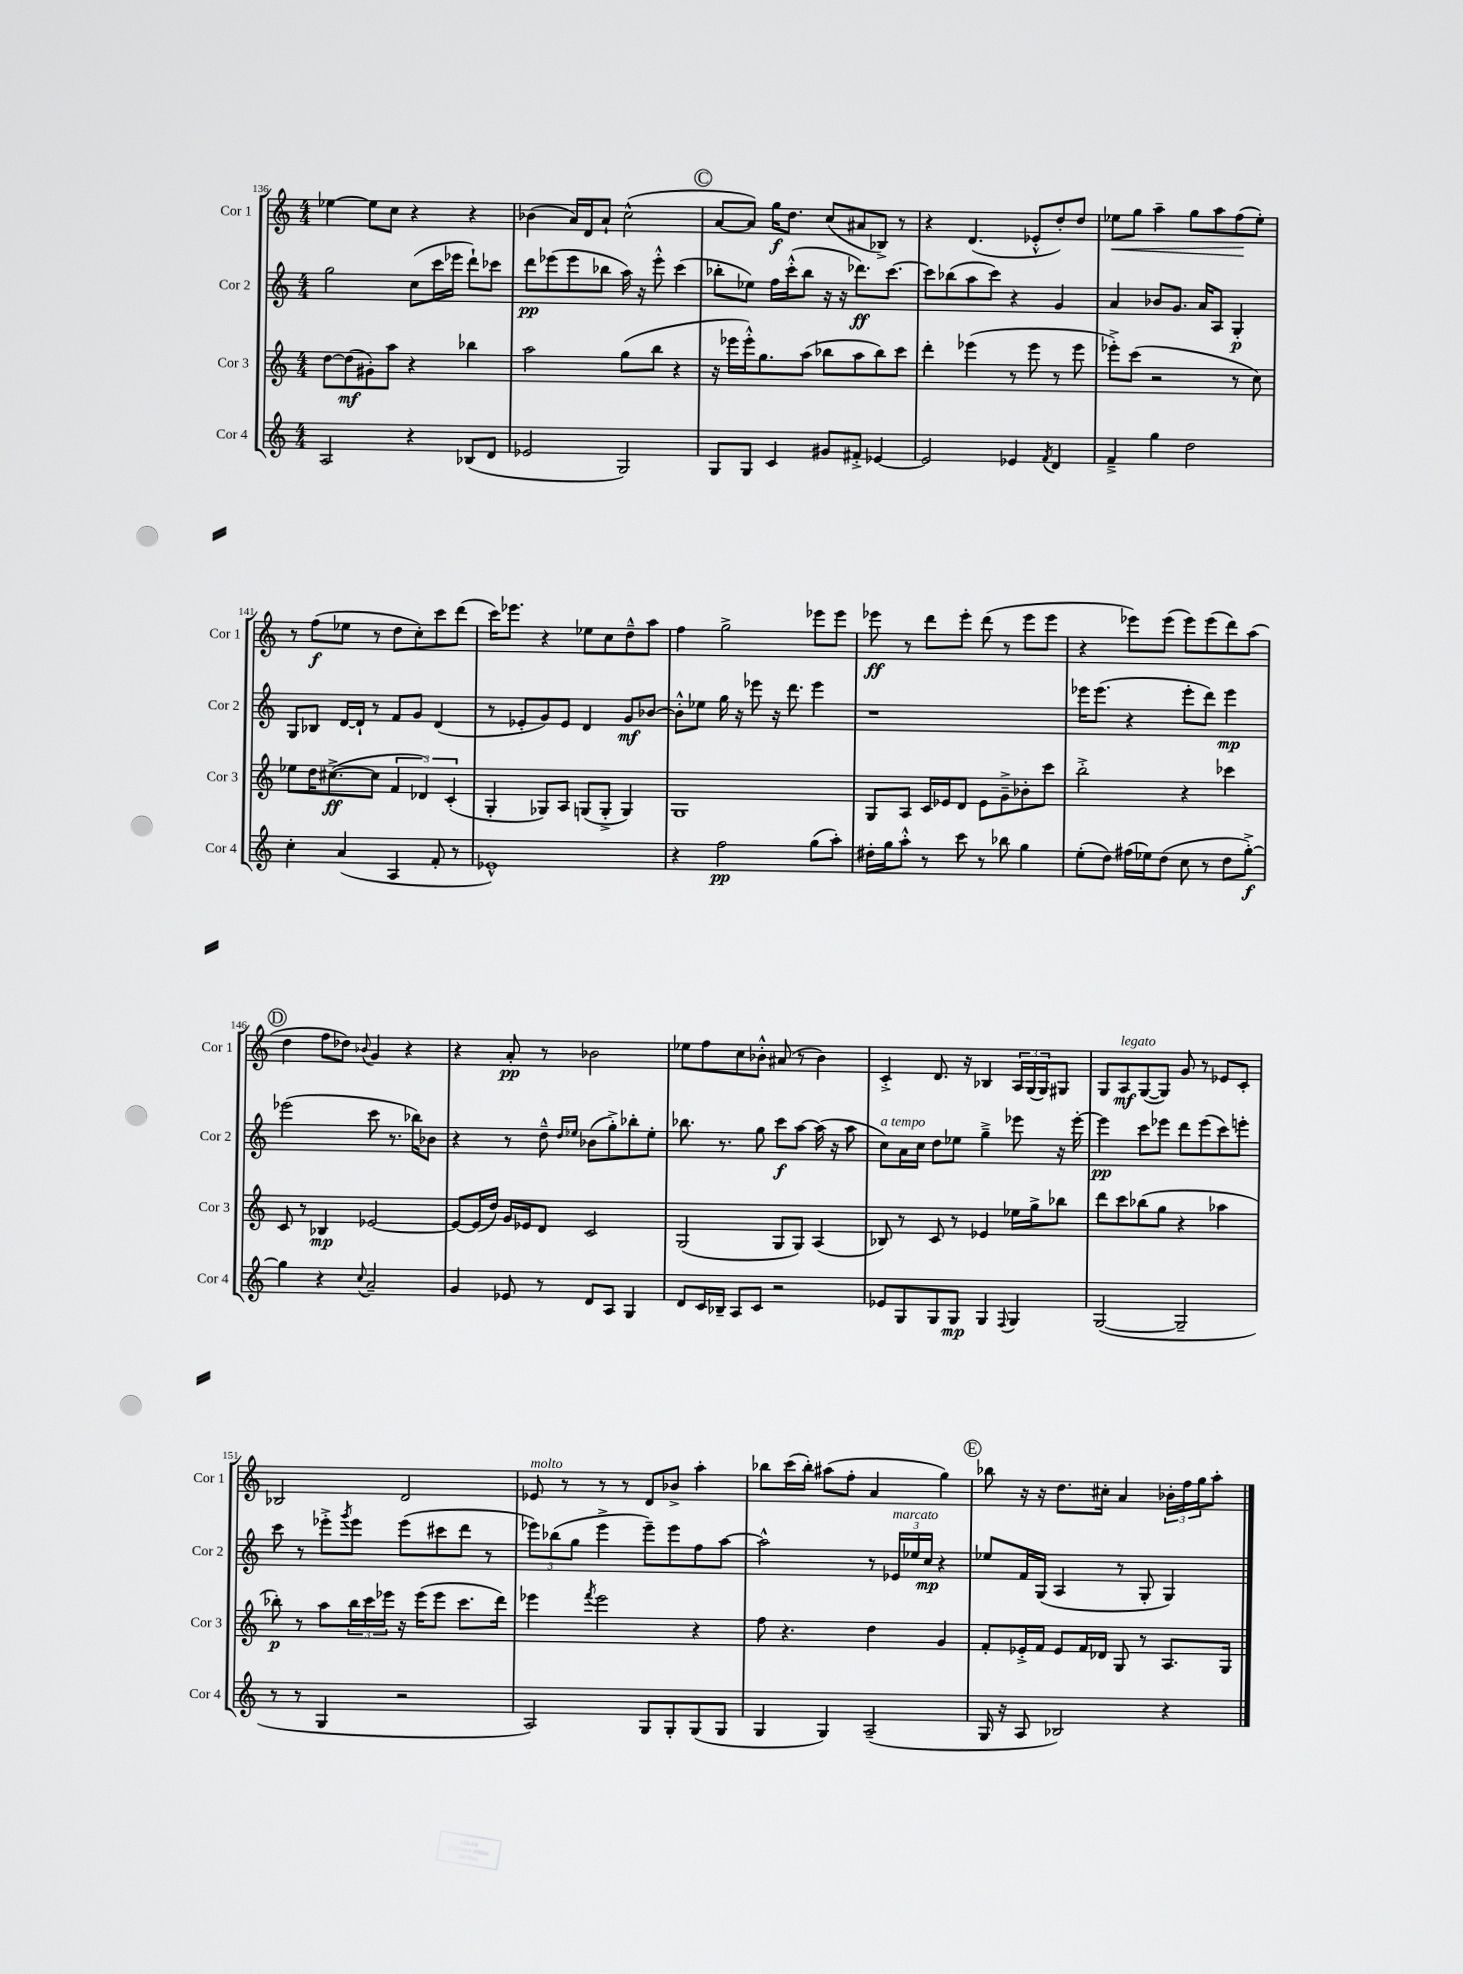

**kern	**dynam	**kern	**dynam	**kern	**dynam	**kern	**dynam
*part4	*part4	*part3	*part3	*part2	*part2	*part1	*part1
*staff4	*staff4	*staff3	*staff3	*staff2	*staff2	*staff1	*staff1
*I"Cor 4	*	*I"Cor 3	*	*I"Cor 2	*	*I"Cor 1	*
*I'Cor 4	*	*I'Cor 3	*	*I'Cor 2	*	*I'Cor 1	*
*clefG2	*	*clefG2	*	*clefG2	*	*clefG2	*
*k[]	*	*k[]	*	*k[]	*	*k[]	*
*M4/4	*	*M4/4	*	*M4/4	*	*M4/4	*
=136	=136	=136	=136	=136	=136	=136	=136
2A/	.	[8dd\L	.	2gg\	.	[4ee-X\	.
.	.	(8dd\]	mf	.	.	.	.
.	.	8g#X'\)	.	.	.	8ee-\L]	.
.	.	8aa\J	.	.	.	8cc\J	.
4r	.	4r	.	(8cc\L	.	4r	.
.	.	.	.	16ccc\L	.	.	.
.	.	.	.	16eee-X\JJ	.	.	.
(8B-X/L	.	4bb-X\	.	8ddd`\L)	.	4r	.
8d/J	.	.	.	8ccc-X\J	.	.	.
=137	=137	=137	=137	=137	=137	=137	=137
2e-X/	.	2aa\	.	8ddd\L	pp	(4b-X\	.
.	.	.	.	(8eee-X\	.	.	.
.	.	.	.	8eee-\	.	16a/LL)	.
.	.	.	.	.	.	16d/J	.
.	.	.	.	8bb-X\J	.	8a`/J	.
2G/)	.	(8gg\L	.	16aa\)	.	(2cc^^\	.
.	.	.	.	16r	.	.	.
.	.	8bb\J	.	8eee-'^^\	.	.	.
.	.	4r	.	(4ccc\	.	.	.
!!LO:REH:place=s1:t=C
=138	=138	=138	=138	=138	=138	=138	=138
8G/L	.	16r	.	8bb-X'\L	.	[8a/L	.
.	.	16eee-X\LL	.	.	.	.	.
8G/J	.	16eee-'^^\J)	.	8ee-X\J)	.	8a/J])	.
.	.	8.gg\	.	.	.	.	.
4c/	.	.	.	16ff\LL	.	16gg\KL	f
.	.	.	.	(16ccc'^^\J	.	8.dd\J	.
.	.	(8aa\J	.	8bb-\J	.	.	.
8g#X/L	.	8bb-X\L	.	16r	.	(8cc/L	.
.	.	.	.	16r	.	.	.
8f#X'^/J	.	8aa\	.	8.ddd-X\L)	ff	8a#X/	.
[4e-X/	.	8bb-\)	.	.	.	8B-X^/J)	.
.	.	.	.	[8.ccc\J	.	.	.
.	.	8ccc\J	.	.	.	8r	.
=139	=139	=139	=139	=139	=139	=139	=139
2e-/]	.	4ddd'\	.	8ccc\L]	.	4r	.
.	.	.	.	(8bb-X\	.	.	.
.	.	(4eee-X\	.	8aa\	.	(4.d/	.
.	.	.	.	8ccc\J)	.	.	.
4e-X/	.	8r	.	4r	.	.	.
.	.	8eee-\	.	.	.	8e-X'^^/L	.
8qf/	.	.	.	.	.	.	.
4d/	.	8r	.	4g/	.	8dd'/)	.
.	.	8eee-\	.	.	.	8dd/J	.
=140	=140	=140	=140	=140	=140	=140	=140
!	!	!	!	!	!	!	!LO:HP:b
4f~^/	.	8eee-X'^\L)	.	4a/	.	8ee-X\L	<
.	.	(8ccc\J	.	.	.	8gg\J	.
4gg\	.	2r	.	8b-X/L	.	4aa~\	.
.	.	.	.	8.g/J	.	.	.
2dd\	.	.	.	.	.	8gg\L	.
.	.	.	.	16a/KL	.	.	.
.	.	.	.	8A/J	.	8aa\	.
.	.	8r	.	4G'/	p	(8ff\	.
.	.	8cc\)	.	.	.	8ee-'\J)	[
!!LO:LB:g=z
=141	=141	=141	=141	=141	=141	=141	=141
4cc'\	.	8ee-X\L	.	8G/L	.	8r	.
.	.	16dd\K	.	8B-X/J	.	(8ff\L	f
.	.	([8.cc#X^\	ff	.	.	.	.
(4a/	.	.	.	[16d/LL	.	8ee-X\J	.
.	.	.	.	16d`/JJ]	.	.	.
.	.	8cc#\J]	.	8r	.	8r	.
4A/	.	6f/	.	8f/L	.	8dd\L	.
.	.	.	.	8g/J	.	8cc'\)	.
.	.	6d-X/)	.	.	.	.	.
8f'/	.	.	.	(4d/	.	8ccc\	.
.	.	(6c'/	.	.	.	.	.
8r	.	.	.	.	.	(8ddd\J	.
=142	=142	=142	=142	=142	=142	=142	=142
1e-X^^)	.	4G'/	.	8r	.	16ccc\KL)	.
.	.	.	.	.	.	8.eee-X\J	.
.	.	.	.	8e-X'/L	.	.	.
.	.	8G-X/L)	.	8g/)	.	4r	.
.	.	8A/J	.	8e-/J	.	.	.
.	.	(8Gn/L	.	4d/	.	8ee-X\L	.
.	.	8G'^/J	.	.	.	8cc\	.
.	.	4G/)	.	8g/L	mf	8dd~^^\	.
.	.	.	.	[8b-X/J	.	8aa\J	.
=143	=143	=143	=143	=143	=143	=143	=143
4r	.	1G	.	8b-'^^\L]	.	4ff\	.
.	.	.	.	8ee-X\J	.	.	.
2ff\	pp	.	.	16gg\	.	2gg^\	.
.	.	.	.	16r	.	.	.
.	.	.	.	8eee-X\	.	.	.
.	.	.	.	16r	.	.	.
.	.	.	.	8.ddd\	.	.	.
(8gg\L	.	.	.	4eee-\	.	8eee-X\L	.
8aa'\J)	.	.	.	.	.	8eee-\J	.
=144	=144	=144	=144	=144	=144	=144	=144
16dd#X'\LL	.	8G/L	.	1r	.	8eee-X\	ff
16gg\J	.	.	.	.	.	.	.
8aa'^^\J	.	8A/J	.	.	.	8r	.
8r	.	16c/LL	.	.	.	8ddd\L	.
.	.	16e-X/J	.	.	.	.	.
8ccc\	.	8d/J	.	.	.	8eee-'\J	.
8r	.	8e-\L	.	.	.	(8ddd\	.
8bb-X\	.	8g~^\	.	.	.	8r	.
4gg\	.	8b-X'\	.	.	.	8eee-\L	.
.	.	8ccc\J	.	.	.	8eee-\J	.
=145	=145	=145	=145	=145	=145	=145	=145
(8ee'\L	.	2bb'^\	.	16eee-X\KL	.	4r	.
.	.	.	.	(8.eee-\J	.	.	.
8dd\J)	.	.	.	.	.	.	.
(16ff#X\LL	.	.	.	4r	.	8eee-X\L)	.
16ee-X\J)	.	.	.	.	.	.	.
(8dd\J	.	.	.	.	.	(8eee-\J	.
8cc\	.	4r	.	8eee-'\L	.	8eee-\L)	.
8r	.	.	.	8ddd\J)	.	(8eee-\	.
8dd\L	.	4ccc-X\	.	4eee-\	mp	8ddd\)	.
[8gg'^\J)	f	.	.	.	.	(8aa\J	.
!!LO:LB:g=z
!!LO:REH:place=s1:t=D
=146	=146	=146	=146	=146	=146	=146	=146
4gg\]	.	8c/	.	(2eee-X\	.	4dd\	.
.	.	8r	.	.	.	.	.
4r	.	4B-X/	mp	.	.	8ff\L	.
.	.	.	.	.	.	8dd-X\J)	.
8qqcc/	.	.	.	.	.	8qqb-X/	.
2a~/	.	[2e-X/	.	8ccc\	.	4g/	.
.	.	.	.	8.r	.	.	.
.	.	.	.	.	.	4r	.
.	.	.	.	16bb-X\KL)	.	.	.
.	.	.	.	8b-X\J	.	.	.
=147	=147	=147	=147	=147	=147	=147	=147
4g/	.	8e-/L_	.	4r	.	4r	.
.	.	(16e-/L]	.	.	.	.	.
.	.	16dd/JJ)	.	.	.	.	.
8e-X/	.	16g/LL	.	8r	.	8a'/	pp
.	.	16e-X/J	.	.	.	.	.
8r	.	8d/J	.	8dd~^^\	.	8r	.
.	.	.	.	16qqdd/LL	.	.	.
.	.	.	.	16qqee-X/JJ	.	.	.
8d/L	.	2c/	.	(8b-X\L	.	2b-X\	.
8A/J	.	.	.	8gg'^\)	.	.	.
4G/	.	.	.	8bb-X'\	.	.	.
.	.	.	.	8ee-'\J	.	.	.
=148	=148	=148	=148	=148	=148	=148	=148
8d/L	.	(2G/	.	8.bb-X\	.	8ee-X\L	.
16c/L	.	.	.	.	.	8ff\	.
16B-X~/JJ	.	.	.	8.r	.	.	.
8A/L	.	.	.	.	.	8cc\	.
8c/J	.	.	.	8gg\	.	8b-X'^^\J	.
2r	.	8G/L	.	8ccc\L	f	(8a#X/	.
.	.	8G/J)	.	[8aa\J	.	8r	.
.	.	(4A/	.	(16aa\]	.	4b-\)	.
.	.	.	.	16r	.	.	.
.	.	.	.	8aa\	.	.	.
=149	=149	=149	=149	=149	=149	=149	=149
!	!	!	!	!LO:TX:a:i:t=a tempo	!	!	!
8e-X/L	.	8B-X/)	.	8cc\L)	.	4c'^/	.
8G/	.	8r	.	16a\L	.	.	.
.	.	.	.	16cc\JJ	.	.	.
8G/	.	8c/	.	8dd\L	.	8.d/	.
8G/J	mp	8r	.	8ee-X\J	.	.	.
.	.	.	.	.	.	16r	.
4G/	.	4e-X/	.	4gg~^\	.	4B-X/	.
8qqF/	.	.	.	.	.	.	.
4G/	.	16ee-X\LL	.	8eee-X\	.	24A/LL	.
.	.	.	.	.	.	(24G/	.
.	.	16gg^\J	.	.	.	.	.
.	.	.	.	.	.	24G/J)	.
.	.	8bb-X\J	.	16r	.	8G#X/J	.
.	.	.	.	[16eee-'\	.	.	.
=150	=150	=150	=150	=150	=150	=150	=150
([2G/	.	8ddd\L	.	4eee-\]	pp	8G/L	.
!	!	!	!	!	!	!LO:TX:a:i:t=legato	!
.	.	8ccc\	.	.	.	8A/	mf
.	.	(8bb-X\	.	8ccc\L	.	([8G/	.
.	.	8gg\J	.	8eee-X\J	.	8G/J])	.
2G~/]	.	4r	.	8ddd\L	.	8g/	.
.	.	.	.	(8eee-\	.	8r	.
.	.	4aa-X\	.	8ccc\)	.	8e-X/L	.
.	.	.	.	8eeen'\J	.	8c'/J	.
!!LO:LB:g=z
=151	=151	=151	=151	=151	=151	=151	=151
8r	.	8bb-X'\)	p	8ccc\	.	2B-X/	.
8r	.	8r	.	8r	.	.	.
4G/	.	8aa\L	.	8eee-X'^\L	.	.	.
.	.	.	.	8qggg/	.	.	.
.	.	24bb-\L	.	8eee-\J	.	.	.
.	.	24ccc\	.	.	.	.	.
.	.	24eee-X\JJ	.	.	.	.	.
2r	.	16r	.	(8eee-\L	.	2d/	.
.	.	(16eee-\KL	.	.	.	.	.
.	.	8eee-\J	.	8ccc#X\	.	.	.
.	.	8.ccc\L	.	8ddd\J	.	.	.
.	.	.	.	8r	.	.	.
.	.	16ddd\Jk)	.	.	.	.	.
=152	=152	=152	=152	=152	=152	=152	=152
!	!	!	!	!	!	!LO:TX:a:i:t=molto	!
2A/)	.	4eee-X\	.	12eee-X\L)	.	8e-X/	.
.	.	.	.	(12bb-X\	.	.	.
.	.	.	.	.	.	8r	.
.	.	.	.	12gg\J	.	.	.
.	.	8qfff/	.	.	.	.	.
.	.	2eee-\	.	4eee-^\	.	8r	.
.	.	.	.	.	.	8r	.
8G/L	.	.	.	8eee-~\L)	.	8d/L	.
8G'/	.	.	.	8eee-\	.	8b-X^/J	.
(8G/	.	4r	.	8ff\	.	4aa'\	.
8G/J	.	.	.	[8aa\J	.	.	.
=153	=153	=153	=153	=153	=153	=153	=153
4G/	.	8ff\	.	2aa^^\]	.	8bb-X\L	.
.	.	4.r	.	.	.	(16ccc\L	.
.	.	.	.	.	.	16bb-'\JJ)	.
4G/)	.	.	.	.	.	(8aa#X\L	.
.	.	.	.	.	.	8ff'\J	.
(2A~/	.	4dd\	.	8r	.	4a/	.
!	!	!	!	!LO:TX:a:i:t=marcato	!	!	!
.	.	.	.	24e-X/LL	.	.	.
.	.	.	.	24ee-X/	.	.	.
.	.	.	.	24cc/JJ	mp	.	.
.	.	4g/	.	4r	.	4gg\)	.
!!LO:REH:place=s1:t=E
=154	=154	=154	=154	=154	=154	=154	=154
16G/	.	8f'/L	.	8ee-X/L	.	8bb-X\	.
16r	.	.	.	.	.	.	.
8A/	.	16e-X'^/L	.	16f/L	.	16r	.
.	.	16f/JJ	.	(16G/JJ	.	16r	.
2B-X/)	.	8e-/L	.	4A/	.	8.dd\L	.
.	.	16f/L	.	.	.	.	.
.	.	16d-X/JJ	.	.	.	16cc#X'\Jk	.
.	.	8G/	.	8r	.	4a/	.
.	.	8r	.	8G'/	.	.	.
4r	.	8.A/L	.	4G/)	.	24b-X'\LL	.
.	.	.	.	.	.	24ff\	.
.	.	.	.	.	.	24gg\J	.
.	.	.	.	.	.	8aa'\J	.
.	.	16G/Jk	.	.	.	.	.
==	==	==	==	==	==	==	==
*-	*-	*-	*-	*-	*-	*-	*-
